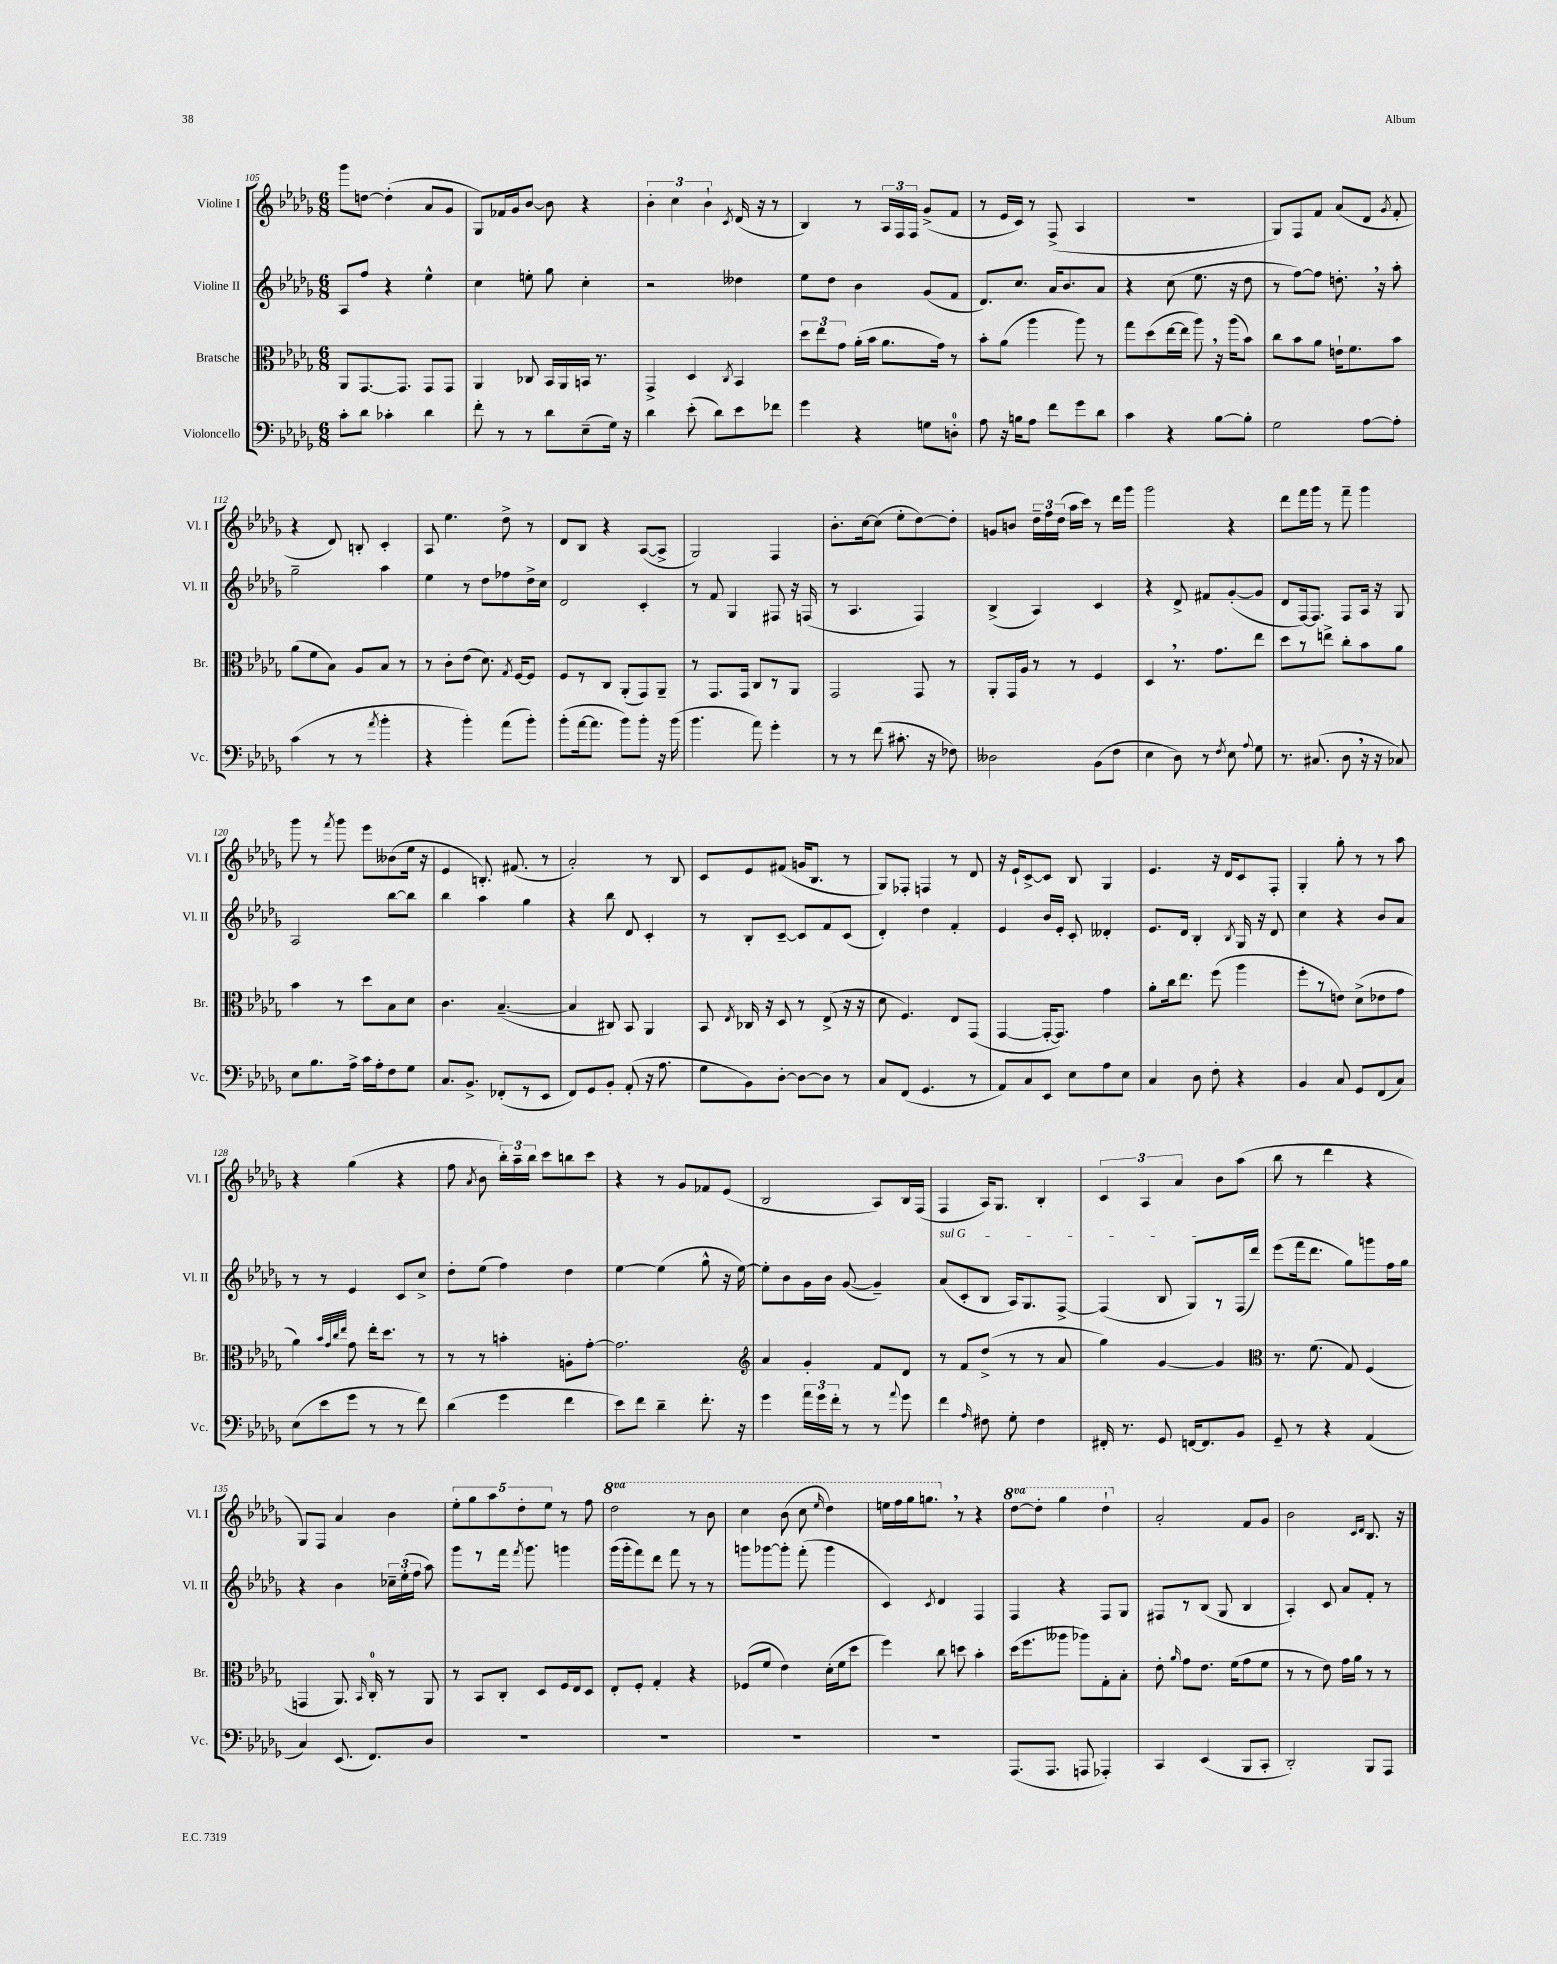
<<
\new StaffGroup <<
\new Staff = "s0" \with { instrumentName = "Violine I" shortInstrumentName = "Vl. I" } {
    \clef treble \key des \major \numericTimeSignature \time 6/8 \set Staff.ottavationMarkups = #ottavation-simple-ordinals
    \autoBeamOff ges'''8[ d''8]~ d''4-.( aes'8[ ges'8] |
    ges8[) fes'16 ges'16 bes'8]~ bes'8 r4 |
    \tuplet 3/2 { bes'4-. c''4 bes'4-! } \acciaccatura { c'8 } des'16( r16 r8 |
    bes4) r8 \tuplet 3/2 { aes16[ f16 f16] } ges'8[->( f'8] |
    r8 ees'16[ c'16]) r8 f8->( aes4 |
    R2. |
    ges8[) f8 f'8] aes'8[( des'8] \acciaccatura { ges'8 } f'8-. |
    r4 des'8) b8-. c'4-. |
    aes8 ees''4. des''8-> r8 |
    des'8[ bes8] r4 aes8[~( aes8]-> |
    ges2) f4 |
    bes'8.[-. c''16~ c''8]( ees''8[-. des''8~) des''8]-. |
    g'8[ b'8] \tuplet 3/2 { des''16[-- f''16 des''16]( } aes''16[ c'''16]) r8 des'''16[ ges'''16] |
    ges'''2 r4 |
    des'''8[ f'''16 ges'''16] r8 f'''8-- ges'''4 |
    ges'''8 r8 \acciaccatura { f'''8 } ges'''8 ees'''8[ beses'8( ees''16] r16 |
    ees'4 b8.-.) fis'8.( r8 |
    aes'2-.) r8 bes8 |
    c'8[ ees'8 fis'8]( g'16[ bes8.] r8 |
    ges8[) fes8]-. f4 r8 des'8 |
    r16 ees'16[-! c'8~-> c'8] bes8 ges4 |
    ees'4. r16 des'16[ c'8 f8]-. |
    ges4-. ges''8-. r8 r8 aes''8 |
    r4 ges''4( r4 |
    f''8 \acciaccatura { aes'8 } bes'8 \tuplet 3/2 { bes''16[-.) aes''16-- bes''16] } c'''8[ b''8 c'''8] |
    r4 r8 ges'8[ fes'8 ees'8]( |
    bes2 aes8[) bes16 f16]( |
    f4 aes16[) ges8.] bes4-. |
    \tuplet 3/2 { c'4 aes4 aes'4 } bes'8[ aes''8]( |
    bes''8 r8 des'''4 r4 |
    ges8[) f8] aes'4 bes'4 |
    \tuplet 5/4 { ees''8[-. ges''8 aes''8 des''8-. ees''8] } r8 f''8 |
    \ottava #1 des'''2 r8 bes''8 |
    c'''4 bes''8( c'''8 \grace { ees'''16 } des'''4) |
    e'''16[ f'''16 ges'''16 g'''8.] \breathe \ottava #0 r8 r4 |
    \ottava #1 des'''8[~ des'''8]-. ges'''4 des'''4-! \ottava #0 |
    aes'2-. f'8[ ges'8] |
    bes'2 \grace { c'16[ des'16] } bes8. r16 \bar "|." |
}
\new Staff = "s1" \with { instrumentName = "Violine II" shortInstrumentName = "Vl. II" } {
    \clef treble \key des \major \numericTimeSignature \time 6/8
    \autoBeamOff aes8[ f''8] r4 ees''4-^ |
    c''4 e''8-. ges''8 c''4-. |
    r2 deses''4 |
    ees''8[ des''8] bes'4 ges'8[( f'8] |
    des'8.[) c''8.] aes'16[ bes'8. aes'8] |
    r4 c''8( ees''8. r16 des''8 |
    r8 f''8[~) f''8] d''8.-. \breathe r16 aes''8-. |
    ges''2-- aes''4 |
    ees''4 r8 des''8[ fes''8 des''16-> c''16] |
    des'2 c'4-. |
    r8 f'8 ges4 fis8 r16 f16( |
    r8 aes4. f4) |
    bes4->( aes4) c'4 |
    r4 des'8-> fis'8[ ges'8~-.( ges'8] |
    des'8[ f16~) f8.] f8[ aes16] r16 ges8 |
    aes2 bes''8[~ bes''8] |
    bes''4 aes''4 ges''4 |
    r4 bes''8 des'8 c'4-. |
    r8 bes8[-. c'8]~-- c'8[ f'8 c'8]( |
    des'4-.) des''4 f'4-. |
    ees'4 bes'16[ ees'16]-. c'8-. deses'4-. |
    ees'8.[ des'16] bes4-. \acciaccatura { bes8 } ges16 r16 des'8 |
    c''4 r4 bes'8[ aes'8] |
    r8 r8 ees'4 c'8[ c''8]-> |
    des''8[-. ees''8]( f''4) des''4 |
    ees''4~ ees''4( ges''8-^ r16 ees''16~) |
    ees''8[-. bes'8 ges'16 bes'16] ges'8~( ges'4--) |
    \once \override TextSpanner.bound-details.left.text = \markup { \italic "sul G" } aes'8[\startTextSpan( c'8-. bes8] aes16[) ges8. f8]~-> |
    f4( bes8 ges8[\stopTextSpan) r8 f16( des'''16]) |
    ees'''8[( f'''16 des'''8.] ges''8[) g'''8 f''16 ges''16] |
    r4 bes'4 \tuplet 3/2 { ces''16[-- ees''16-.( f''16] } aes''8) |
    ges'''8[ r8 f'''16] \acciaccatura { f'''8 } ges'''8. g'''4 |
    ges'''16[( ges'''16-. f'''8) des'''8] f'''8 r8 r8 |
    g'''8[ ges'''8~ ges'''8]-. f'''8-.( ges'''4 |
    c'4) \acciaccatura { c'8 } des'4 f4 |
    f4 r4 f8[ ges8] |
    fis8[ r8 bes8]( ges8 bes4 |
    aes4-.) c'8 aes'8[ f'8]-. r8 \bar "|." |
}
\new Staff = "s2" \with { instrumentName = "Bratsche" shortInstrumentName = "Br." } {
    \clef alto \key des \major \numericTimeSignature \time 6/8
    \autoBeamOff aes,8[ ges,8.~ ges,8.] ges,8[ ges,8] |
    aes,4 ces8 bes,16[ aes,16 b,16] r8. |
    ges,4-> des4 \acciaccatura { c8 } bes,4 |
    \tuplet 3/2 { des''8[ ees''8 ges'8] } aes'16[-.( bes'16] aes'8.[ ges'16]) r8 |
    bes'8[-. aes'8]( aes''4 aes''8) r8 |
    ges''8[ des''8( ees''16~ ees''16] aes''8) \breathe r16 aes''16[( bes'8]) |
    c''8[ bes'8 aes'8] e'16[-! f'8. bes'8] |
    aes'8[( f'8 bes8]) aes8[ bes8] r8 |
    r8 c'8[-. ees'8]( des'8.) \acciaccatura { ges8 } f16[~ f8] |
    f8[ r8 c8] aes,8[-.( ges,8) aes,8]-- |
    r8 ges,8.[ ges,16] c8[ r8 aes,8] |
    ges,2 ges,8 r8 |
    aes,8[-. ges,16 aes16] r8 r8 f4 |
    des4 \breathe r8. ges'8.[ ees''8] |
    des''8[ r8 e''8]-> c''8[-. bes'8 aes'8] |
    bes'4 r8 des''8[ bes8 des'8] |
    c'4. bes4.~--( |
    bes4 cis8) bes,8 aes,4 |
    bes,8 \acciaccatura { ees8 } ces16 r16 des8 r8 ees8->( r16 r16 |
    des'8 f4.) ees8[ ges,8]( |
    ges,4~ ges,16[~-. ges,8.]) ges'4 |
    aes'8[-. c''16 ees''8.] f''8( aes''4 |
    f''8[-. r8 e'8]) des'8[->( ees'8 ges'8] |
    aes'4) \grace { bes'32[ ges'32 c''32 ees''32] } ges'8 ees''16[-. des''8.] r8 |
    r8 r8 b'4-. a8[-. ges'8]~-. |
    ges'2. |
    \clef treble aes'4 ges'4-. f'8[ des'8] |
    r8 f'8[ des''8]->( r8 r8 aes'8 |
    ges''4) ges'4~ ges'4 |
    \clef alto r8. f'8.( ges8) f4( |
    g,4 aes,8.) \grace { bes,16 } c16-0-. r8 aes,8 |
    r8 bes,8[ c8]-. des8[ f16 ees16 des8] |
    ees8[-. f8]-. ges4-. r4 |
    fes8[( f'8] ees'4) des'16[-.( f'16 des''8] |
    f''4) c''8 d''8 bes'4-. |
    des''16[( f''8. aeses''8] aes''8[) ges8-. bes8]-. |
    ees'8-. \grace { aes'16 } ges'8[ ees'8.] f'16[( ges'8 f'8] |
    r8 r8 ees'8) ges'16[ aes'16] r8 r8 \bar "|." |
}
\new Staff = "s3" \with { instrumentName = "Violoncello" shortInstrumentName = "Vc." } {
    \clef bass \key des \major \numericTimeSignature \time 6/8
    \autoBeamOff c'8[-. des'8] ces'4-. des'4 |
    f'8-. r8 r8 des'8[ ees8--( ges16]) r16 |
    des'4 ees'8-.( des'8[) ees'8 fes'8] |
    ges'4 r4 g8[ d8]-0-. |
    aes8 r16 b16[ aes8] f'8[ ges'8 des'8] |
    c'4 r4 bes8[~ bes8]-. |
    ges2 aes8[~ aes8]-. |
    c'4( r8 r8 \acciaccatura { aes'8 } bes'4-. |
    r4 bes'4-.) aes'8[( bes'8]-.) |
    bes'8[-.( aes'16~ aes'8.] bes'8[) bes'8]-. r16 bes'16( |
    bes'4. aes'8) ges'4-. |
    r8 r8 f'8( cis'8.-. r16 fes8) |
    deses2 bes,8[( f8] |
    ees4 des8) r8 \acciaccatura { f8 } ees8 \appoggiatura { aes8 } ges8 |
    r8. cis8.( des8 \breathe r16 r16 ces8) |
    ees8[ bes8. aes16]-> c'16[ aes16-. f8 ges8] |
    c8.[ bes,8.]-> fes,8[-.( r8 ees,8] |
    f,8[) ges,8 bes,8]-. aes,8-.( r16 aes8. |
    ges8[ bes,8) des8]~-. des8[~ des8] r8 |
    c8[ f,8]( ges,4. r8 |
    aes,8[) c8 ees,8] ees8[ aes8 ees8] |
    c4 des8 f8-. r4 |
    bes,4 c8 ges,8[ f,8( c8]) |
    ees8[( ees'8 ges'8] r8 r8 f'8) |
    des'4( ges'4 f'4 |
    ees'8[) f'8] des'4-- f'8.-. r16 |
    ges'4 \tuplet 3/2 { aes'16[ ges'16 f'16]-. } r8 r8 \appoggiatura { aes'8 } ges'8 |
    f'4 \grace { aes16 } fis8 ges8-. fis4 |
    fis,16-. r8. ges,8 f,16[~ f,8. bes,8] |
    ges,8-- r8 r4 aes,4( |
    c4) ees,8.( f,8.[) des8] |
    R2. |
    R2. |
    R2. |
    R2. |
    aes,,8.[( aes,,8.] a,,8 aes,,4-.) |
    c,4 ees,4( bes,,8[ c,8]-. |
    des,2-.) bes,,8[ aes,,8] \bar "|." |
}
>>
>>
\layout { \context { \Score currentBarNumber = #105 } }
